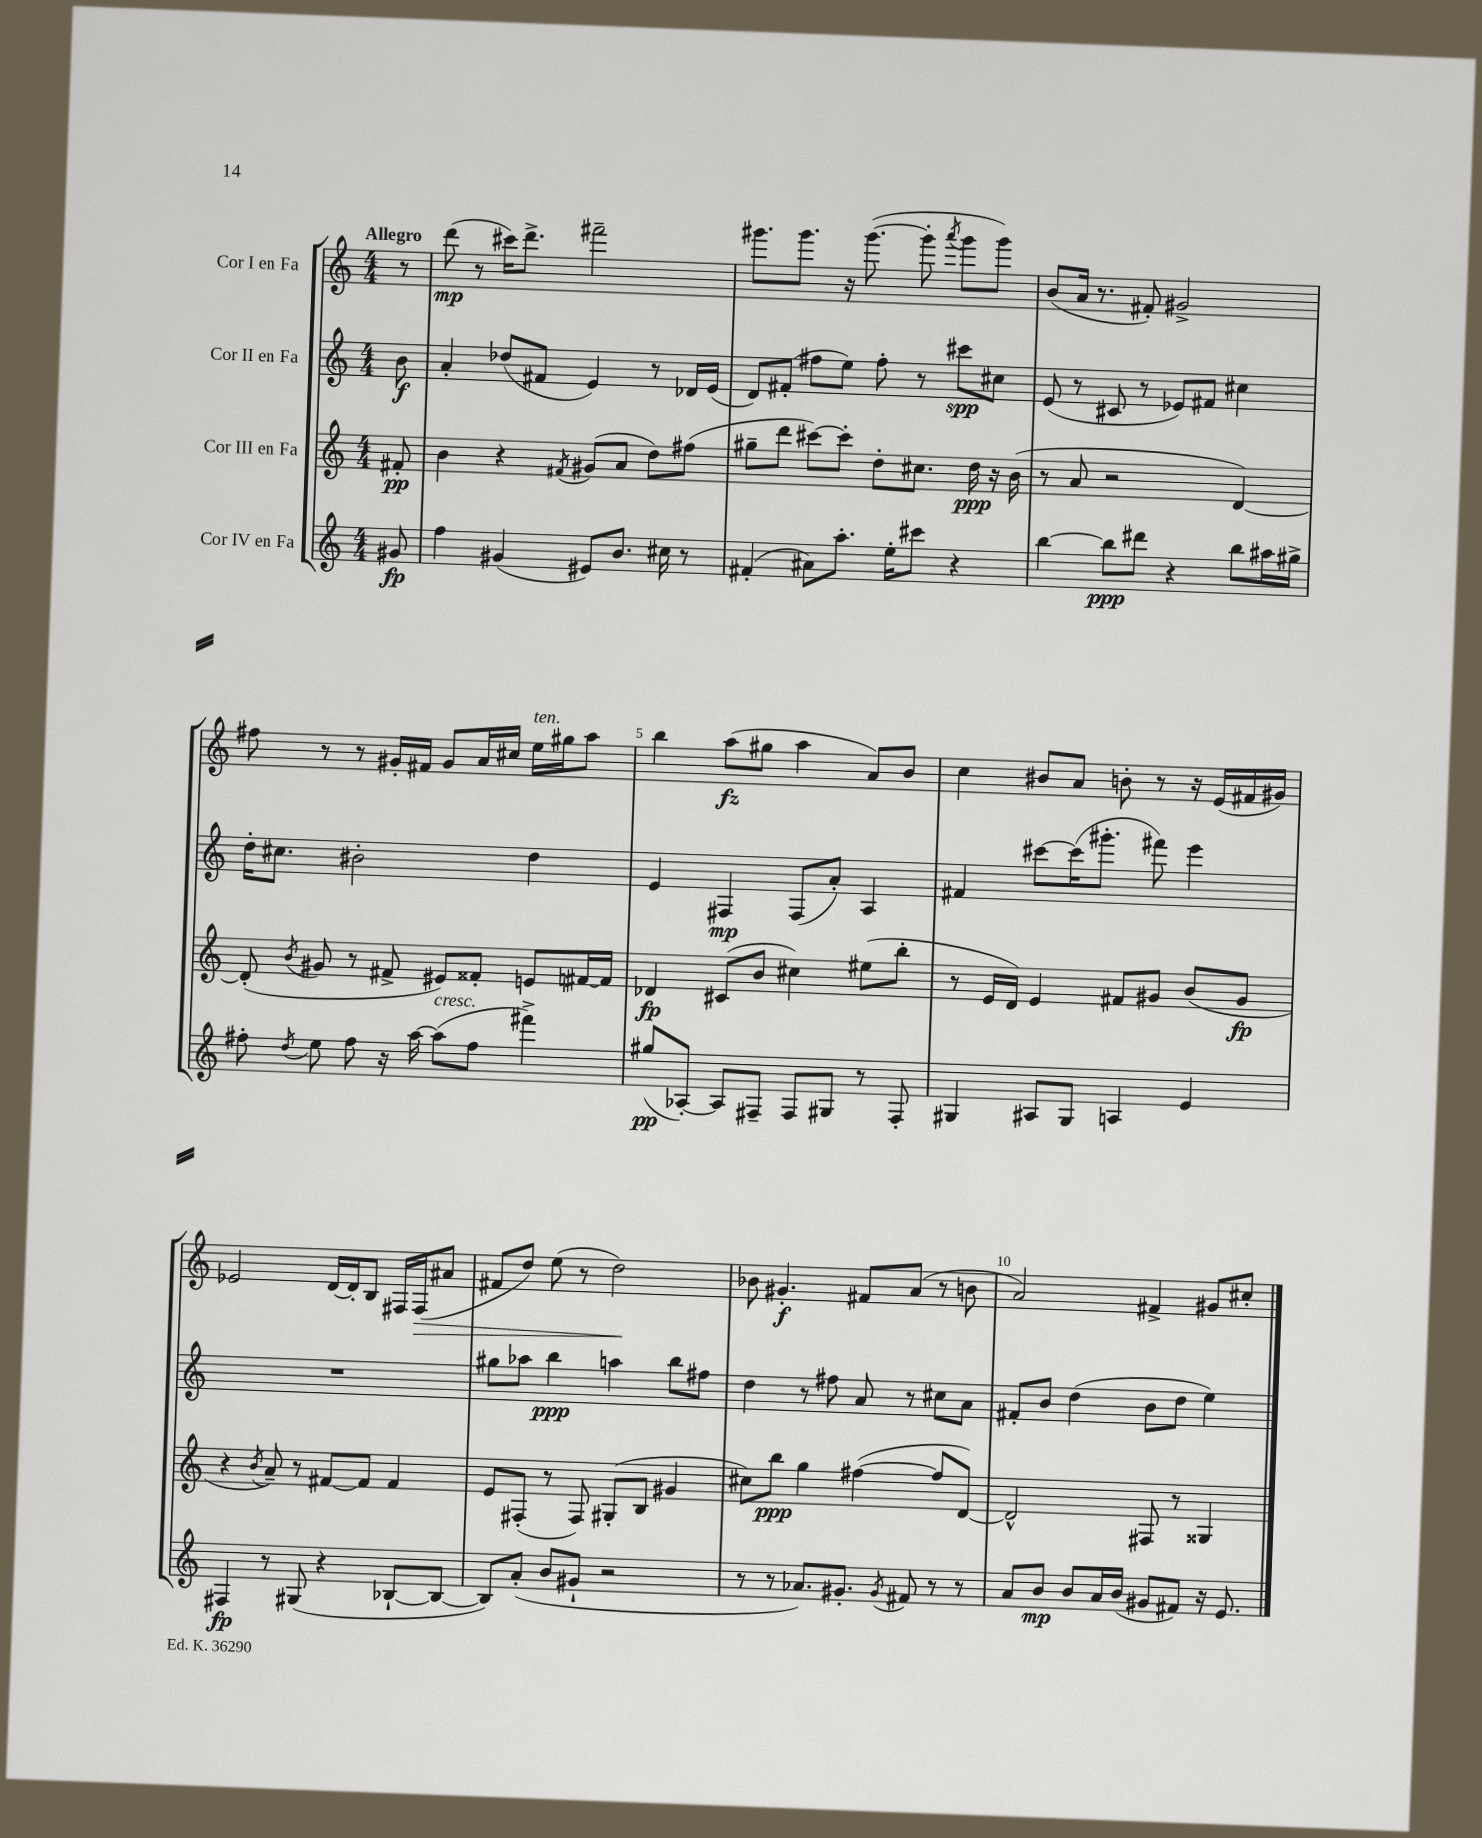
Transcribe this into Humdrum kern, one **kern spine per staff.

**kern	**kern	**kern	**kern
*staff4	*staff3	*staff2	*staff1
*clefG2	*clefG2	*clefG2	*clefG2
*k[]	*k[]	*k[]	*k[]
*M4/4	*M4/4	*M4/4	*M4/4
8g#/	8f#'/	8b\	8r
=	=	=	=
4ff\	4b\	4a'/	(8ddd\
.	.	.	8r
(4g#/	4r	(8dd-/L	16ccc#\LK)
.	.	.	8.ddd^\J
.	.	8f#/J	.
.	8qf#/	.	.
8e#/L)	(8g#/L	4e/)	2fff#~\
8.b/J	8a/J	.	.
.	8dd\L)	8r	.
16cc#\	.	.	.
8r	(8ff#\J	16d-/LL	.
.	.	(16e/JJ	.
=	=	=	=
(4f#'/	8gg#~\L	8d/L)	8.ggg#\L
.	8ddd\J	(8f#'/J	.
.	.	.	8.ggg#\J
8a#\L)	[8ccc#\L)	8ff#\L	.
8.aa'\J	8ccc#'\]J	8ee\J)	16r
.	.	.	([8.ggg#\
.	8dd'\L	8ff#'\	.
16ee'\LK	.	.	.
8ccc#\J	8.cc#\J	8r	8ggg#'\]
.	.	.	8qaaa/
4r	.	8ccc#\L	8ggg#\L
.	16dd\	.	.
.	16r	8cc#\J	8ggg#\J)
.	(16b\	.	.
=	=	=	=
[4bb\	8r	(8e/	(8b/L
.	8a/	8r	16a/Jk
.	.	.	8.r
8bb\]L	2r	8c#/	.
8ddd#\J	.	8r	8f#'/)
4r	.	8e-/L)	2g#^/
.	.	8f#/J	.
8bb\L	[4d/)	4cc#\	.
16aa#\L	.	.	.
16gg#^\JJ	.	.	.
=	=	=	=
8ff#'\	(8d'/]	16dd'\LK	8ff#\
.	.	8.cc#\J	.
8qdd/	8qb/	.	.
8ee\	8g#/	.	8r
8ff#\	8r	2b#'\	8r
16r	8f#^/	.	16g#'/LL
[16aa\	.	.	16f#/JJ
(8aa\]L	8e#/L)	.	8g#/L
8ff#\J	8f##'/J	.	16a/L
.	.	.	16cc#/JJ
4fff#^\)	8e/L	4dd\	16ee\LL
.	.	.	16gg#\J
.	[16f#/L	.	8aa\J
.	16f#/]JJ	.	.
=	=	=	=
(8gg#/L	4d-/	4e/	4bb\
[8A-'/J)	.	.	.
8A-/]L	(8c#/L	4F#/	(8aa\L
8F#~/J	8b/J	.	8gg#\J
8F#/L	4cc#\)	(8F#/L	4aa\
8G#/J	.	8a'/J)	.
8r	(8ee#\L	4A/	8a/L)
8F#'/	8bb'\J	.	8b/J
=	=	=	=
4G#/	8r	4f#/	4cc\
.	16e/LL	.	.
.	16d/JJ)	.	.
8A#/L	4e/	[8ccc#\L	8b#/L
8G#/J	.	(16ccc#\]K	8a/J
.	.	8.ggg#'\J	.
4A/	8f#/L	.	8b'\
.	8g#/J	8fff#\)	8r
4e/	(8b/L	4eee\	16r
.	.	.	(16e/LL
.	8g#/J	.	16f#/
.	.	.	16g#/JJ)
=	=	=	=
4F#/	4r	1r	2e-/
.	8qb/	.	.
8r	8a~/)	.	.
(8G#/	8r	.	.
4r	[8f#/L	.	[16d/LL
.	.	.	16d'/]J
.	8f#/]J	.	8B/J
[8B-`/L	4f#/	.	16F#/LL
.	.	.	(16F#/J
8B-/_J	.	.	8a#/J
=	=	=	=
8B-/]L)	8e/L	8gg#\L	8f#/L
(8a'/J	(8F#'/J	8aa-\J	8dd/J)
8b/L	8r	4bb\	(8ee\
8g#`/J	8F#/)	.	8r
2r	(8G#'/L	4aa\	2dd\)
.	8B/J	.	.
.	4g#/	8bb\L	.
.	.	8ff#\J	.
=	=	=	=
8r	8cc#\L)	4dd\	8b-\
8r	8bb\J	.	4.g#'/
8.a-/L)	4gg\	8r	.
.	.	8ff#\	.
8.g#'/J	.	.	.
.	([4ff#\	8a/	8f#/L
8qg#/	.	.	.
8f#/	.	8r	(8a/J
8r	8ff#/]L	8cc#\L	8r
8r	[8d/J)	8a\J	8b\
=	=	=	=
8a/L	2d^^/]	8f#'/L	2a/)
8b/J	.	8b/J	.
8b/L	.	(4dd\	.
16a/L	.	.	.
(16b/JJ	.	.	.
8g#/L	8F#/	8b\L	4f#^/
8f#/J)	8r	8dd\J	.
16r	4G##/	4ee\)	8g#/L
8.e/	.	.	.
.	.	.	8cc#'/J
==	==	==	==
*-	*-	*-	*-
